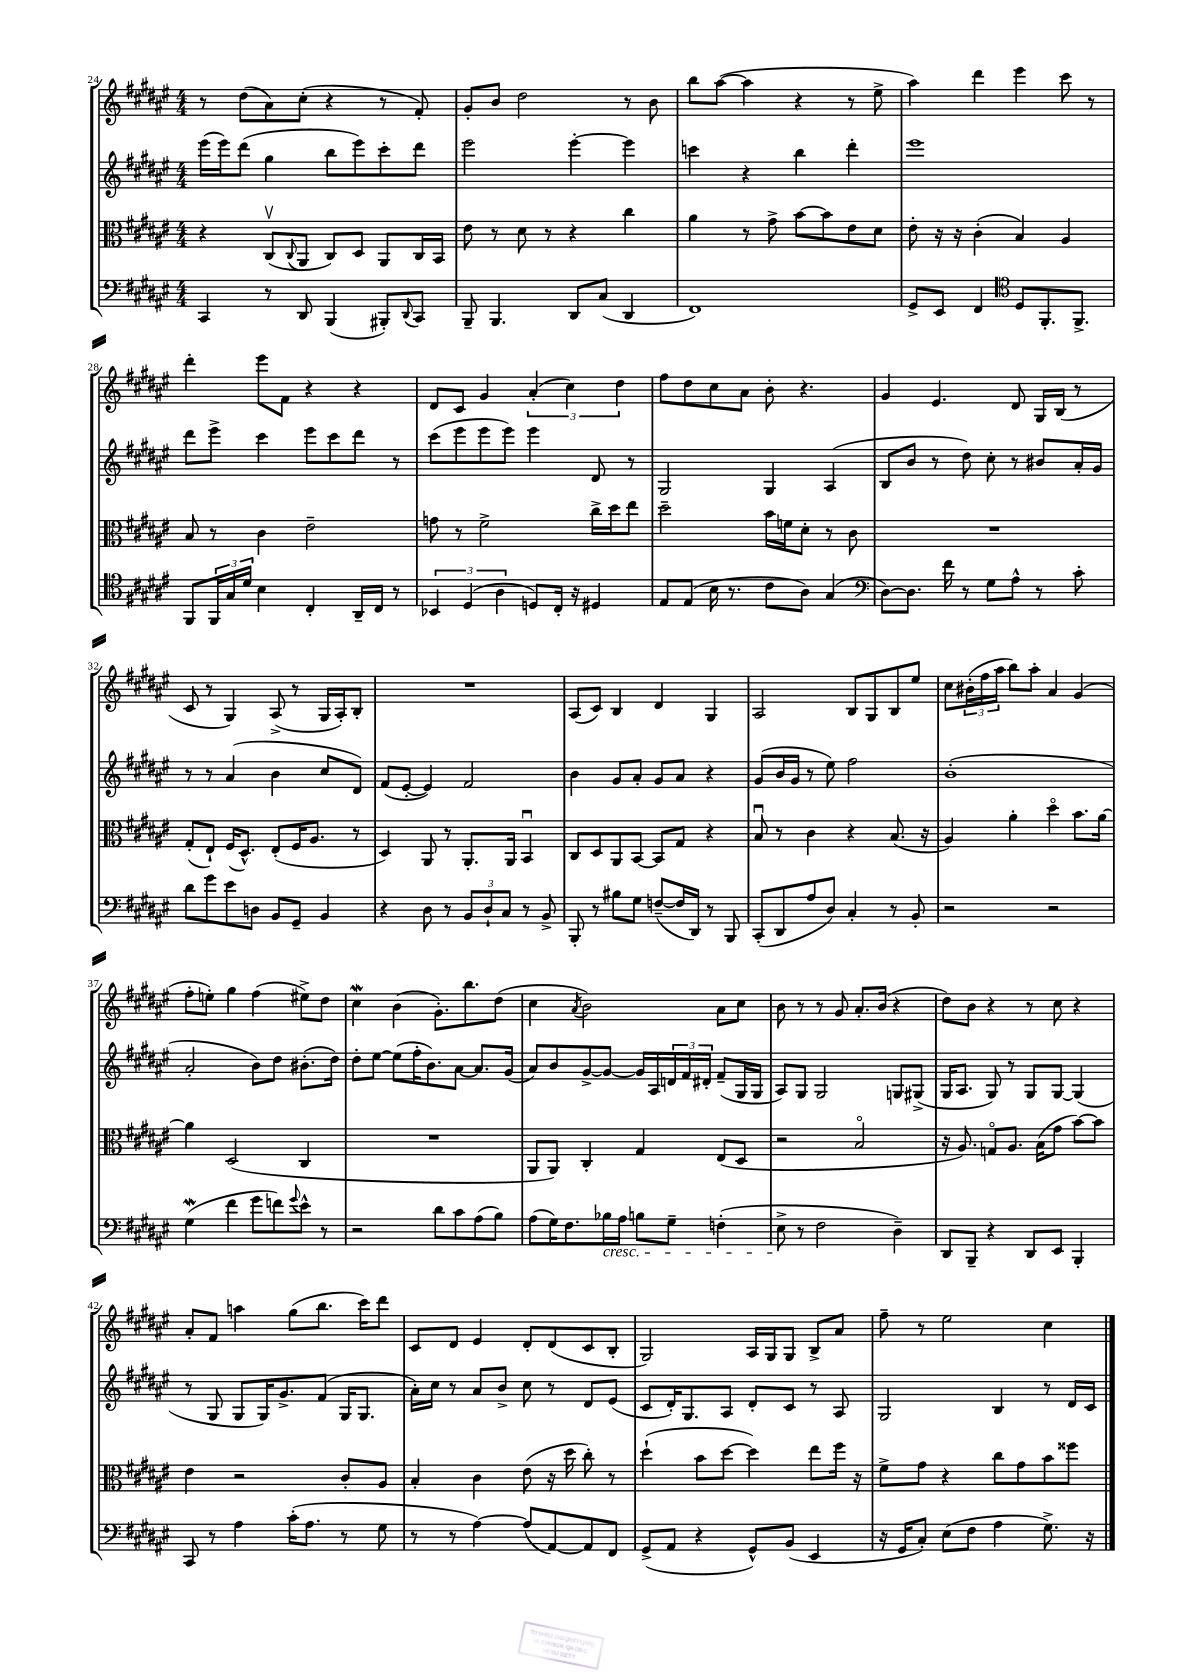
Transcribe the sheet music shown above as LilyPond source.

<<
\new StaffGroup <<
\new Staff = "s0" {
    \clef treble \key fis \major \numericTimeSignature \time 4/4
    r8 dis''8( ais'8) cis''8-.( r4 r8 fis'8-.) |
    gis'8-. b'8 dis''2 r8 b'8 |
    b''8 ais''8~( ais''4 r4 r8 eis''8-> |
    ais''4) dis'''4 eis'''4 cis'''8 r8 |
    dis'''4-. eis'''8 fis'8 r4 r4 |
    dis'8 cis'8 gis'4 \tuplet 3/2 { ais'4-.( cis''4) dis''4 } |
    fis''8 dis''8 cis''8 ais'8 b'8-. r4. |
    gis'4 eis'4. dis'8 gis16 b16( r8 |
    cis'8 r8 gis4) ais8->( r8 gis16 ais16-.) b8-. |
    R1 |
    ais8( cis'8) b4 dis'4 gis4 |
    ais2 b8 gis8 b8 eis''8 |
    cis''8 \tuplet 3/2 { bis'16-.( fis''16 ais''16 } b''8) ais''8-. ais'4 gis'4( |
    fis''8-. e''8-.) gis''4 fis''4( eis''8->) dis''8 |
    cis''4\mordent b'4( gis'8.-.) b''8. dis''8( |
    cis''4 \acciaccatura { ais'8 } b'2) ais'8 cis''8 |
    b'8 r8 r8 gis'8 ais'8.-. b'16( r4 |
    dis''8) b'8 r4 r8 cis''8 r4 |
    ais'8-. fis'8 a''4 gis''8( b''8. cis'''16) dis'''8 |
    cis'8 dis'8 eis'4 dis'8-. dis'8( cis'8 b8-. |
    gis2) ais16 gis16 gis8 b8-> ais'8 |
    fis''8-- r8 eis''2 cis''4 \bar "|." |
}
\new Staff = "s1" {
    \clef treble \key fis \major \numericTimeSignature \time 4/4
    eis'''16( eis'''16) dis'''8( gis''4 b''8 eis'''8) cis'''8-. dis'''8 |
    eis'''2 eis'''4~-. eis'''4 |
    c'''4 r4 b''4 dis'''4-. |
    eis'''1 |
    dis'''8 eis'''8-> cis'''4 eis'''8 cis'''8 dis'''8 r8 |
    cis'''8( eis'''8 eis'''8 eis'''8) eis'''4 dis'8 r8 |
    gis2 gis4 ais4( |
    b8 b'8 r8 dis''8) cis''8-. r8 bis'8 ais'16-. gis'16 |
    r8 r8 ais'4( b'4 cis''8 dis'8) |
    fis'8( eis'8~-. eis'4) fis'2 |
    b'4 gis'8 ais'8-. gis'8 ais'8 r4 |
    gis'8( b'16 gis'16 r8 eis''8) fis''2 |
    b'1-.( |
    ais'2-. b'8) dis''8 bis'8.-.( dis''16) |
    dis''8-. eis''8~ eis''8( fis''16-. b'8.) ais'8~ ais'8. gis'16( |
    ais'8) b'8 gis'8~-> gis'8~ gis'16 ais16 \tuplet 3/2 { d'16 fis'16 dis'16-. } fis'8--( gis16 gis16 |
    ais8) gis8 gis2 g8 gis8->( |
    gis16 ais8. gis8) r8 gis8 gis8~ gis4( |
    r8 gis8 gis8 gis16) gis'8.-> fis'8( gis16 gis8. |
    ais'16-.) cis''16 r8 ais'8 b'8-> cis''8 r8 dis'8 eis'8( |
    cis'8 dis'16-.) gis8. ais8 dis'8-. cis'8 r8 ais8 |
    gis2 b4 r8 dis'16 cis'16 \bar "|." |
}
\new Staff = "s2" {
    \clef alto \key fis \major \numericTimeSignature \time 4/4
    r4 cis8\upbow( \appoggiatura { cis8 } ais,8 cis8) dis8 ais,8 cis16 b,16 |
    eis'8 r8 dis'8 r8 r4 cis''4 |
    ais'4 r8 gis'8-> b'8~ b'8 eis'8 dis'8 |
    eis'8-. r16 r16 cis'4-.( b4) ais4 |
    b8 r8 cis'4 eis'2-- |
    g'8 r8 fis'2-> cis''16-> dis''16 eis''8 |
    dis''2-- b'16 f'16 dis'8-. r8 cis'8 |
    R1 |
    gis8-.( eis8-!) fis16( dis8.-^) eis8-.( fis16 ais8. r8 |
    dis4) ais,8 r8 ais,8.-. ais,16 b,4\downbow |
    cis8 dis8 ais,8 b,8~ b,8 gis8 r4 |
    b8\downbow r8 cis'4 r4 b8.( r16 |
    ais4) ais'4-. dis''4\flageolet b'8. ais'16~ |
    ais'4 dis2( cis4 |
    R1 |
    ais,8 ais,8) cis4-. gis4 eis8( dis8 |
    r2 b2\flageolet |
    r16 ais8.) g8\flageolet ais8. b16( gis'8 b'8~) b'8 |
    eis'4 r2 cis'8-. ais8 |
    b4-. cis'4 eis'8( r16 dis''16 cis''8-.) r8 |
    dis''4-!( b'8 dis''8~ dis''4) eis''8 fis''16 r16 |
    fis'8-> gis'8 r4 cis''8 gis'8 b'8 fisis''8 \bar "|." |
}
\new Staff = "s3" {
    \clef bass \key fis \major \numericTimeSignature \time 4/4
    cis,4 r8 dis,8 b,,4( bis,,8-.) \appoggiatura { dis,8 } cis,8 |
    b,,8-- b,,4. dis,8 cis8( dis,4 |
    fis,1) |
    gis,8-> eis,8 fis,4 \clef tenor dis8 fis,8.-. fis,8.-> |
    fis,8 \tuplet 3/2 { fis,16 gis16 dis'16 } b4 cis4-. ais,16-- cis16 r8 |
    \tuplet 3/2 { bes,4 dis4( ais4 } d8) cis16-. r16 dis4 |
    eis8 eis8( b16 r8. cis'8 ais8) gis4( |
    \clef bass dis8~) dis8. fis'16 r8 gis8 ais8-^ r8 cis'8-. |
    dis'8 gis'8 eis'8 d8 b,8 gis,8-- b,4 |
    r4 dis8 r8 \tuplet 3/2 { b,8 dis8-! cis8 } r8 b,8-> |
    b,,8-. r8 bis8 gis8 f8~--( f16 dis,16) r8 b,,8 |
    cis,8-.( dis,8 ais8 dis8) cis4-. r8 b,8-. |
    r2 r2 |
    gis4\mordent( fis'4 gis'8 f'8) \appoggiatura { gis'8 } eis'8-^ r8 |
    r2 dis'8 cis'8 ais8( b8) |
    ais8( gis16) fis8. bes16\cresc ais16 b8 gis8-- f4-.( |
    eis8->\! r8 fis2 dis4--) |
    dis,8 b,,8-- r4 dis,8 eis,8 b,,4-. |
    cis,8 r8 ais4 cis'16-.( ais8. r8 gis8 |
    r8 r8 ais4~) ais8( ais,8~) ais,8 fis,8 |
    gis,8->( ais,8 r4 gis,8-^) b,8( eis,4 |
    r16 gis,16 cis8-.) eis8( fis8 ais4 gis8.->) r16 \bar "|." |
}
>>
>>
\layout { \context { \Score currentBarNumber = #24 } }
